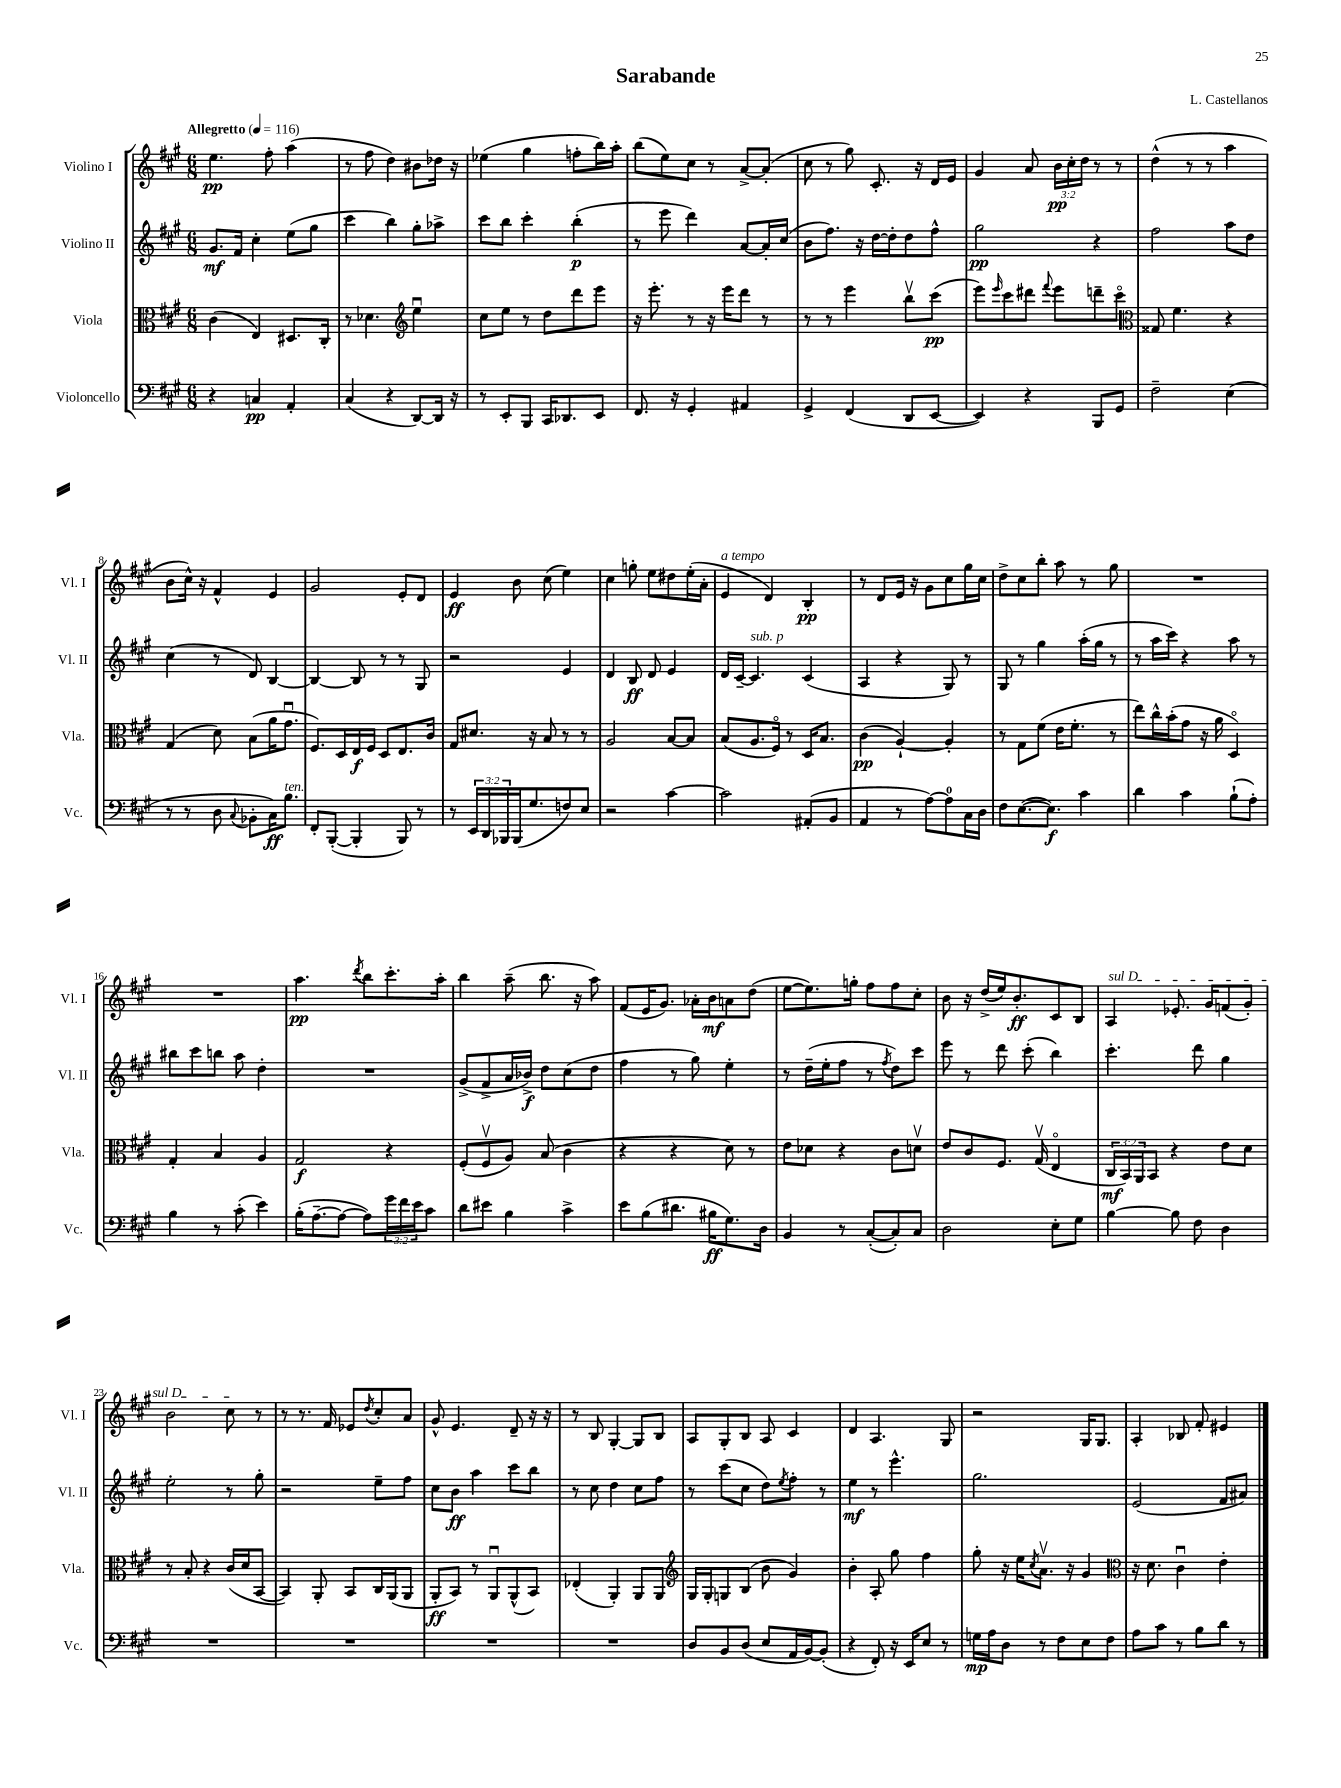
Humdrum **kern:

**kern	**kern	**kern	**kern
*staff4	*staff3	*staff2	*staff1
*clefF4	*clefC3	*clefG2	*clefG2
*k[f#c#g#]	*k[f#c#g#]	*k[f#c#g#]	*k[f#c#g#]
*M6/8	*M6/8	*M6/8	*M6/8
*MM116	*MM116	*MM116	*MM116
4r	(4c#\	8.g#/L	4.ee\
.	.	16f#/Jk	.
4C/	4E/)	4cc#'\	.
.	.	.	8ff#'\
4AA'/	8.D#/L	(8ee\L	(4aa\
.	.	8gg#\J	.
.	16C#'/Jk	.	.
=	=	=	=
(4C#/	8r	4ccc#\	8r
.	4.d-\	.	8ff#\
4r	.	4bb\)	4dd\)
*	*clefG2	*	*
[8DD/L)	4eeu\	8gg#'\L	8b#\L
16DD/]Jk	.	8aa-^\J	16dd-\Jk
16r	.	.	16r
=	=	=	=
8r	8cc#\L	8ccc#\L	(4ee-\
8EE'/L	8ee\J	8bb\J	.
8BBB/J	8r	4ccc#'\	4gg#\
16CC#/LK	8dd\L	.	.
8.DD-/	.	.	.
.	8ddd\	(4bb'\	8ff'\L
8EE/J	8eee\J	.	16bb\L)
.	.	.	16aa'\JJ
=	=	=	=
8.FF#/	16r	8r	(8bb\L
.	8.eee'\	.	.
.	.	8eee\	8ee\)
16r	.	.	.
4GG#'/	8r	4ddd\)	8cc#\J
.	16r	.	8r
.	16eee\LK	.	.
4AA#/	8ddd\J	[8a/L	[8a^/L
.	8r	16a'/]L	(8a'/]J
.	.	(16cc#/JJ	.
=	=	=	=
4GG#^/	8r	8b\L	8cc#\
.	8r	8.ff#\J)	8r
(4FF#/	4eee\	.	8gg#\)
.	.	16r	.
.	.	[16dd\LL	8.c#'/
.	.	16dd'\]J	.
8DD/L	8bbv\L	8dd\	.
.	.	.	16r
[8EE/J	(8ccc#\J	8ff#^^\J	16d/LL
.	.	.	16e/JJ
=	=	=	=
4EE/])	8eee\L)	2gg#\	4g#/
.	16qqeee/	.	.
.	8ccc#\	.	.
4r	8ddd#\J	.	8a/
.	8qqfff#/	.	.
.	8eee\L	.	24b\LL
.	.	.	24cc#'\
.	.	.	24dd\JJ
8BBB/L	8ddd~\	4r	8r
8GG#/J	8ccc#o\J	.	8r
=	=	=	=
*	*clefC3	*	*
2F#~\	8G##/	2ff#\	(4dd^^\
.	4.f#\	.	.
.	.	.	8r
.	.	.	8r
(4E\	4r	8aa\L	4aa\
.	.	8dd\J	.
=	=	=	=
8r	(4G#/	(4cc#\	8b\L
8r	.	.	16cc#^^\Jk)
.	.	.	16r
8D\	8d\)	8r	4f#^^/
8qqC#/	.	.	.
8BB-'\L	(8B\L	8d/)	.
16C#\K)	16a\K	[4B/	4e/
8.B\J	8.g#u\J	.	.
=	=	=	=
8FF#'/L	8.F#/L)	4B/_	2g#/
([8BBB'/J	.	.	.
.	16D/L	.	.
4BBB'/]	16E/	8B/]	.
.	16F#/JJ	.	.
.	8D/L	8r	.
8BBB/)	8.E/	8r	8e'/L
8r	.	8G#/	8d/J
.	16c#/Jk	.	.
=	=	=	=
8r	8G#/L	2r	4e/
24EE/LL	8.d#/J	.	.
24DD/	.	.	.
24BBB-/	.	.	.
(16BBB-/J	.	.	8b\
8.G#/	16r	.	.
.	8B/	.	(8cc#\
8F/)	8r	4e/	4ee\)
8E/J	8r	.	.
=	=	=	=
2r	2A/	4d/	4cc#\
.	.	8B/	8gg'\
.	.	8d/	8ee\L
[4c#\	[8B/L	4e/	8dd#\
.	8B/]J	.	(16ee'\L
.	.	.	16a'\JJ
=	=	=	=
2c#\]	(8B/L	16d/LL	4e/
.	.	[16c#~/JJ	.
.	8.A/	4.c#/]	.
.	.	.	4d/)
.	16F#o/Jk)	.	.
.	8r	.	.
(8AA#'/L	16D/LK	(4c#/	4B'/
.	8.B/J	.	.
8BB/J	.	.	.
=	=	=	=
4AA/	(4c#\	4A/	8r
.	.	.	8d/L
8r	[4A`/)	4r	16e/Jk
.	.	.	16r
[8A\L)	.	.	8g#\L
8A\]	4A'/]	8G#/)	8cc#\
16C#\L	.	8r	16gg#\L
16D\JJ	.	.	16cc#\JJ
=	=	=	=
8F#\L	8r	8G#/	8dd^\L
([8.E\	8G#\L	8r	8cc#\
.	(8f#\J	4gg#\	8bb'\J
8.E\]J)	.	.	.
.	16e\LK	.	8aa\
.	8.f#'\J	.	.
4c#\	.	(16aa'\LL	8r
.	.	16gg#\JJ	.
.	8r	8r	8gg#\
=	=	=	=
4d\	8ee\L)	8r	2.r
.	16cc#^^\L	16aa\LL	.
.	(16b'\J	16ccc#\JJ)	.
4c#\	8g#\J	4r	.
.	16r	.	.
.	16a\	.	.
(8B`\L	4Do/)	8aa\	.
8A'\J)	.	8r	.
=	=	=	=
4B\	4G#'/	8bb#\L	2.r
.	.	8ccc#\	.
8r	4B/	8bb\J	.
(8c#'\	.	8aa\	.
4e\)	4A/	4dd'\	.
=	=	=	=
(16B'\LK	2G#/	2.r	4.aa\
[8.A~\	.	.	.
8A\_J	.	.	.
.	.	.	8qddd/
8A\]L)	.	.	8bb\L
24g#\L	4r	.	8.ccc#'\
24f#\	.	.	.
24e\J	.	.	.
8c#\J	.	.	.
.	.	.	16aa'\Jk
=	=	=	=
8d\L	(8F#'/L	(8g#^/L	4bb\
8e#\J	8F#v/	8f#^/	.
4B\	8A/J)	16a/L	(8aa~\
.	.	16b-^/JJ)	.
.	(8B/	8dd\L	8.bb\
4c#^\	4c#\	(8cc#\	.
.	.	.	16r
.	.	8dd\J	8aa\)
=	=	=	=
8e\L	4r	4ff#\	(8f#/L
(8B\	.	.	16e/K
.	.	.	8.g#/J)
8.d#\J	4r	8r	.
.	.	8gg#\)	16a-'\LL
16B#\LK	.	.	16b\J
8.G#\)	8d\)	4ee'\	8a\
.	8r	.	(8dd\J
16D\Jk	.	.	.
=	=	=	=
4BB/	8e\L	8r	[8ee\L
.	8d-\J	(16dd~\LL	8.ee\])
.	.	16ee'\J	.
8r	4r	8ff#\J	.
.	.	.	16gg'\Jk
([8C#'/L	.	8r	8ff#\L
.	.	8qff#/	.
8C#'/])	8c#\L	8dd\L)	8ff#\
8C#/J	8dv\J	8ccc#\J	8cc#'\J
=	=	=	=
2D\	8e/L	8eee\	8b\
.	8c#/	8r	16r
.	.	.	(16dd^/LL
.	8.F#/J	8ddd\	16ee/J)
.	.	.	8.b'/
.	.	(8ccc#'\	.
.	(16G#v/	.	.
8E'\L	4Eo/	4bb\)	8c#/
8G#\J	.	.	8B/J
=	=	=	=
[4B\	24C#/LL	4.ccc#'\	4A/
.	24BB/)	.	.
.	24AA/J	.	.
.	8BB/J	.	.
8B\]	4r	.	8.e-'/
8F#\	.	8ddd\	.
.	.	.	16g#/LK
4D\	8e\L	4gg#\	(8f/
.	8d\J	.	8g#'/J)
=	=	=	=
2.r	8r	2ee'\	2b\
.	8B'/	.	.
.	4r	.	.
.	(16c#/LL	8r	8cc#\
.	16d/J	.	.
.	[8BB/J	8gg#'\	8r
=	=	=	=
2.r	4BB/])	2r	8r
.	.	.	8.r
.	8AA'/	.	.
.	.	.	16f#/
.	8BB/L	.	8e-/L
.	.	.	8qdd/
.	16C#/L	8ee~\L	8cc#'/
.	(16AA/J	.	.
.	8AA/J	8ff#\J	8a/J
=	=	=	=
2.r	8AA'/L	8cc#\L	8g#^^/
.	8BB/J)	8b\J	4.e/
.	8r	4aa\	.
.	8AAu/L	.	.
.	(8AA^^/	8ccc#\L	8d~/
.	8BB/J)	8bb\J	16r
.	.	.	16r
=	=	=	=
2.r	(4E-'/	8r	8r
.	.	8cc#\	8B/
.	4AA'/)	4dd\	[4G#'/
.	8AA/L	8cc#\L	8G#/]L
.	8AA/J	8ff#\J	8B/J
=	=	=	=
*	*clefG2	*	*
8D/L	16G#/LL	8r	8A/L
.	16G#'/J	.	.
8BB/	8G/	(8ccc#\L	8G#'/
(8D/J	(8B/J	8cc#\J	8B/J
8E/L	8b\	8dd\L)	8A/
.	.	8qee/	.
16AA/L	4g#/)	8ff#'\J	4c#/
[16BB/J)	.	.	.
(8BB'/]J	.	8r	.
=	=	=	=
4r	4b'\	4ee\	4d/
8FF#'/)	8A'/	8r	4.A/
16r	8gg#\	4.eee^^\	.
16EE/LK	.	.	.
8E/J	4ff#\	.	.
8r	.	.	8G#/
=	=	=	=
16G\LL	8gg#'\	2.gg#\	2r
16A\J	.	.	.
8D\J	16r	.	.
.	16ee\LK	.	.
.	8qcc#/	.	.
8r	8.av\J	.	.
8F#\L	.	.	.
.	16r	.	.
8E\	4g#/	.	16G#/LK
.	.	.	8.G#/J
8F#\J	.	.	.
=	=	=	=
*	*clefC3	*	*
8A\L	16r	(2e/	4A'/
.	8.d\	.	.
8c#\J	.	.	.
8r	4c#u\	.	8B-/
8B\L	.	.	8f#'/
8d\J	4e'\	8f#/L	4e#/
8r	.	8a#/J)	.
==	==	==	==
*-	*-	*-	*-
